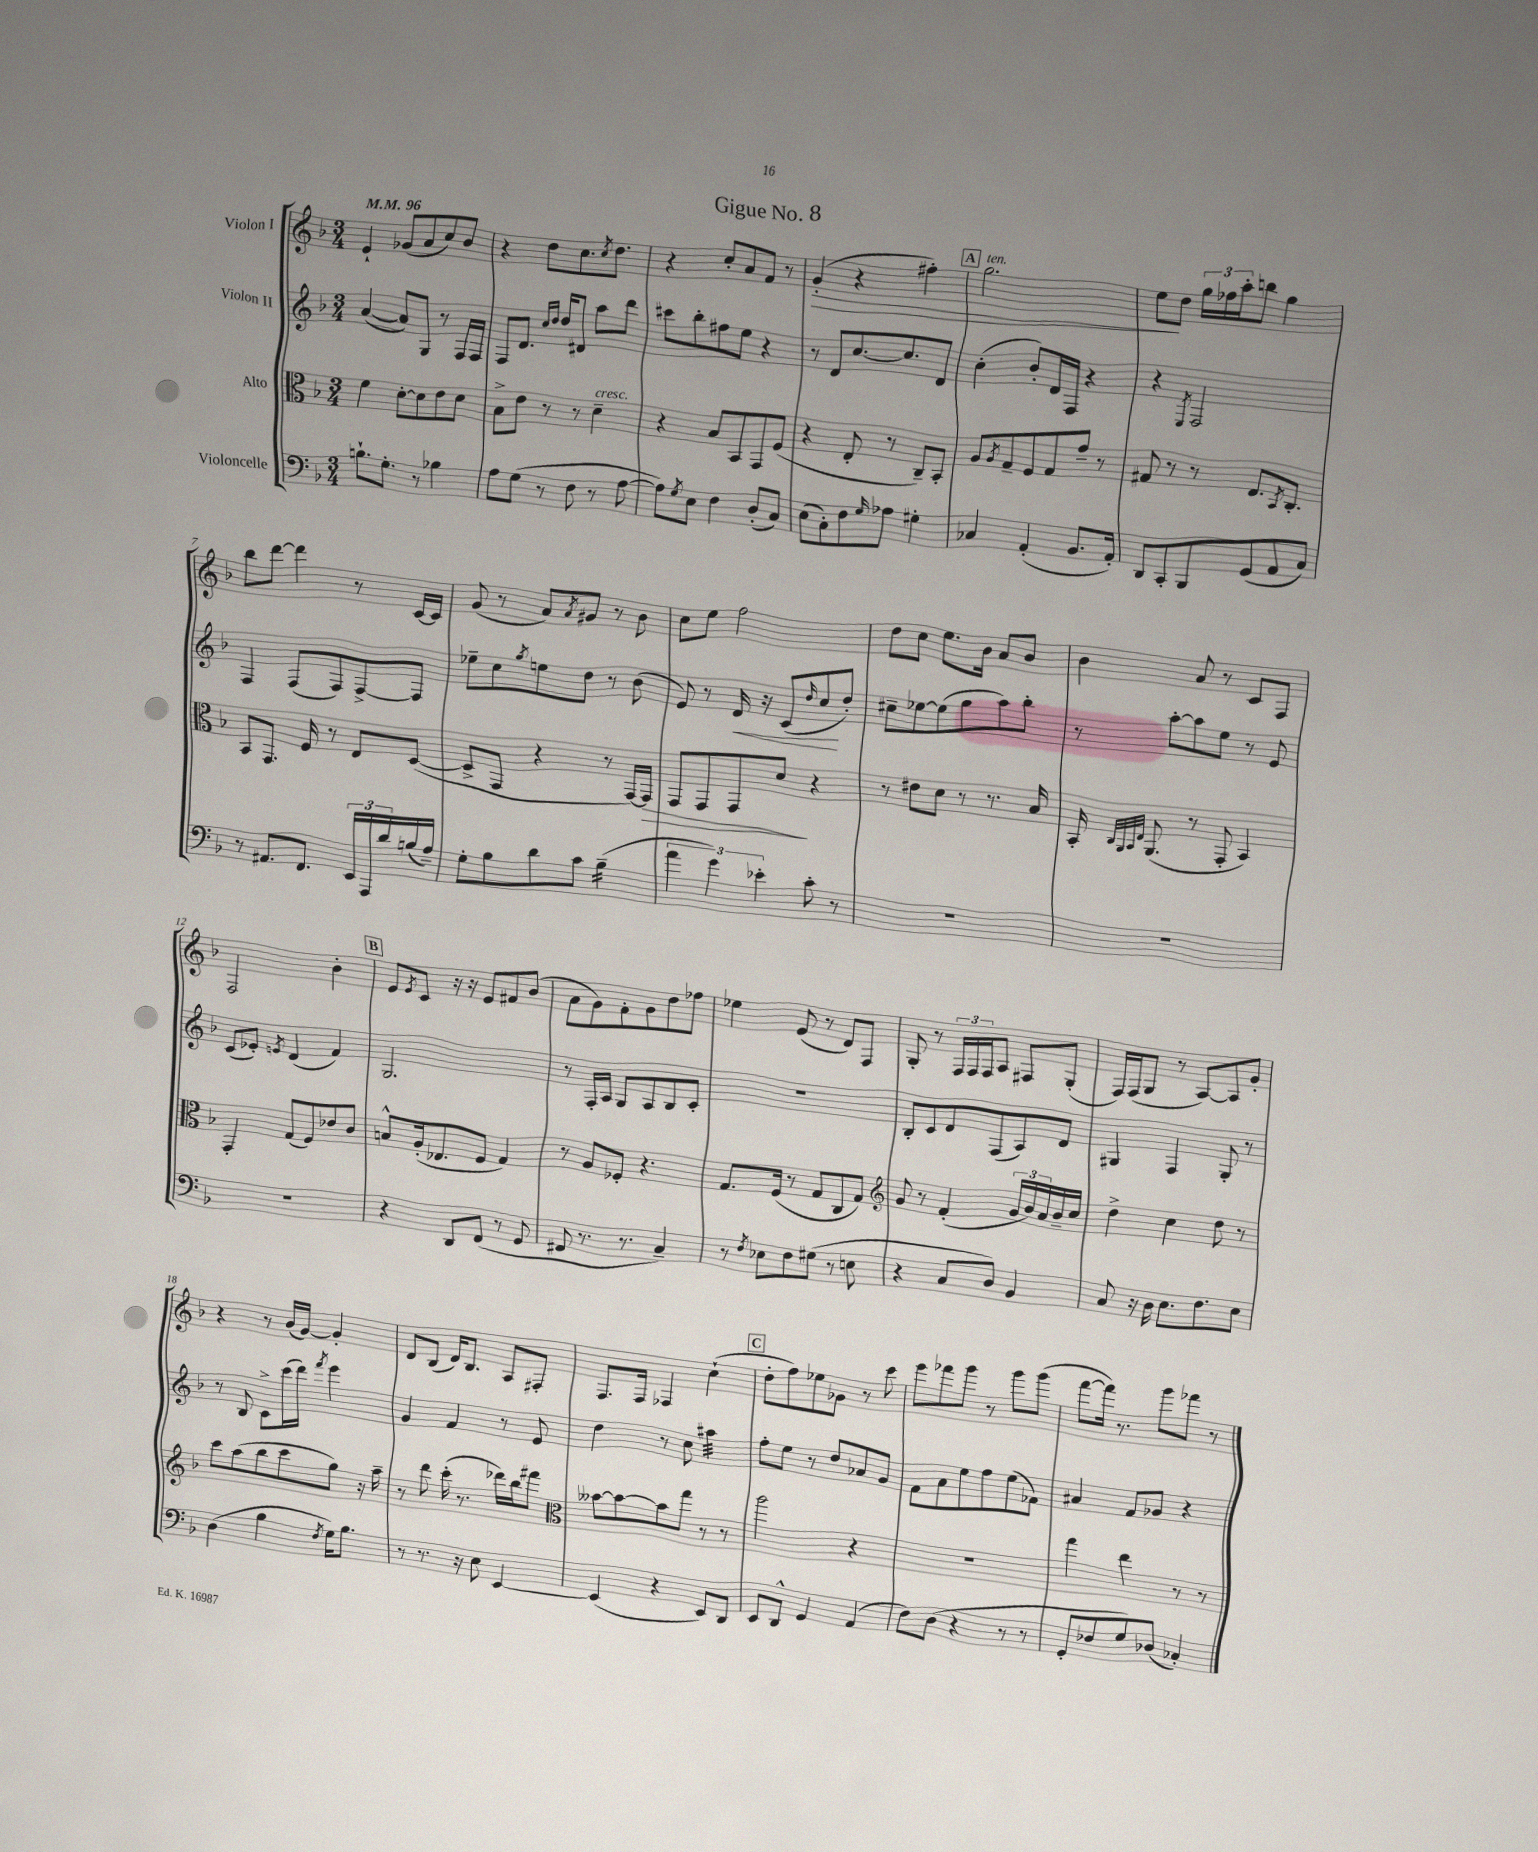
\header { title = "Gigue No. 8" }
<<
\new StaffGroup <<
\new Staff = "s0" \with { instrumentName = "Violon I" } {
    \clef treble \key f \major \numericTimeSignature \time 3/4 \tempo 4 = 96
    e'4-! ges'8( a'8 c''8) bes'8 |
    r4 d''8 c''8. \acciaccatura { c''8 } d''8. |
    r4 c''8-. a'8 f'8 r8 |
    g'4-.\>( r4 fis''4-.) |
    \mark \markup { \box "A" } g''2.^\markup { \italic "ten." } |
    e''8\! d''8 \tuplet 3/2 { g''16 fes''16 a''16-. } b''8 g''4 |
    bes''8 d'''8~ d'''4 r8 c'16~ c'16 |
    g'8( r8 a'8) \acciaccatura { a'8 } gis'8 r8 bes'8 |
    c''8 e''8 f''2 |
    d''8 c''8 e''8. bes'16 a'8 bes'8 |
    bes'4 a'8 r8 c'8 f8 |
    f2 bes'4-. |
    \mark \markup { \box "B" } e'8 \acciaccatura { e'8 } c'8 r16 r16 e'8 fis'8 bes'8( |
    a'8 g'8) f'8-. g'8 d''8 fes''8 |
    ees''4 e'8( r8 d'8) f8 |
    g8-. r8 \tuplet 3/2 { f16 f16 f16 } a8 fis8 g8-.( |
    f16) f16( g8 r8 a8~) a8 g'8-. |
    r4 r8 bes'16( g'16~) g'4-. |
    d'8 bes8( d'16) bes8. a8 fis8-. |
    f8. f16 fes4 c''4-!( |
    \mark \markup { \box "C" } d''8-. f''8) ees''8 ges'8 r8 c'''8 |
    e'''8 fes'''8 g'''8 r8 g'''8 g'''8( |
    f'''8~ f'''16) r8. g'''8 fes'''8 r8 \bar "|." |
}
\new Staff = "s1" \with { instrumentName = "Violon II" } {
    \clef treble \key f \major \numericTimeSignature \time 3/4
    a'4~( a'8) g8 r8 f16 f16 |
    f8 d'8. \grace { c''16 d''16 } d''16 dis'8 a''8 d'''8 |
    cis'''8 bes''8-. fis''8 e''8 r4 |
    r8 d'8 c''8.~ c''8. d'8 |
    \mark \markup { \box "A" } c''4-.( bes'8-.) d'16 f16 r4 |
    r4 \acciaccatura { e8 } f2 |
    f4 f8( f8) f8~-> f8 |
    ees''8-- c''8 \acciaccatura { g''8 } e''8 d''8 r8 bes'8( |
    e'8) r8 d'16\< r16 c'8( \grace { d''16 } c''8\! d''8-.) |
    cis''8-- ees''8~ ees''8( g''8 a''8) bes''8-. |
    r8 a''8~-. a''8 e''8 r8 e'8 |
    c'8( ees'8-.) \acciaccatura { e'8 } d'4( f'4) |
    \mark \markup { \box "B" } g2. |
    r8 f16-. a16 g8 a8 bes8 c'8-. |
    R2. |
    bes8-. c'8 d'8 f8( a8) d'8 |
    gis4 f4 gis8-. r8 |
    r8 bes8 c'8-> c'''16( d'''16) \acciaccatura { f'''8 } e'''4 |
    g'4 f'4 r8 e'8 |
    d''4 r8 c''8 ais''4:32 |
    \mark \markup { \box "C" } f''8-. e''8 r8 d''8 aes'8 g'8 |
    f'8 a'8 e''8 f''8 e''8( fes'8) |
    ais'4 f'8 ges'8 r4 \bar "|." |
}
\new Staff = "s2" \with { instrumentName = "Alto" } {
    \clef alto \key f \major \numericTimeSignature \time 3/4
    f'4 d'8~-. d'8 e'8 d'8 |
    bes8-> e'8 r8 r8 d'4--^\markup { \italic "cresc." } |
    r4 bes8 bes,8 g,8 f8( |
    r4 e8-. r8 c8--) bes,8-. |
    \mark \markup { \box "A" } a8 \acciaccatura { a8 } g8-- f8 g8 g'8-- r8 |
    gis8 r8 r8 e8. \acciaccatura { bes,8 } c8.-. |
    bes,8 g,8. f16 r8 e8 d8~( |
    d8-> g,8 r4 r8 g,16~) g,16\> |
    g,8 g,8 g,8 d'8\! r4 |
    r8 eis'8 d'8 r8 r8. bes16 |
    bes,16-. \grace { c32 a,32 bes,32 e32 } a,8.( r8 g,8-. bes,4) |
    g,4-. g8( f8) ees'8 c'8 |
    \mark \markup { \box "B" } b8-^ a16-.( ees8. f8 g4) |
    r8 a8 fes8-. r4. |
    g8. f16( r8 g8 c8 g8) |
    \clef treble g'8 r8 f'4-.( \tuplet 3/2 { g'16 bes'16) a'16 } bes'16-- c''16 |
    d''4-> c''4 d''8 r8 |
    c'''8 a''8( bes''8 c'''8 g''8) r16 a''16-- |
    r8 d'''8 c'''16-.( r8. des'''16) bes''16 fis'''8 |
    \clef alto beses'8~ beses'8~ beses'8 g''8 r8 r8 |
    \mark \markup { \box "C" } a''2 r4 |
    R2. |
    g''4 e''4 r8 r8 \bar "|." |
}
\new Staff = "s3" \with { instrumentName = "Violoncelle" } {
    \clef bass \key f \major \numericTimeSignature \time 3/4
    b8.-! g8.-. r8 bes4 |
    a8 g8( r8 f8 r8 a8~ |
    a8) \acciaccatura { g8 } e8 f4 d8-.( c8) |
    e8( c8-.) f8 \grace { g16 } aes8 gis4-. |
    \mark \markup { \box "A" } ces4 a,4-.( bes,8. a,16-.) |
    d,8 c,8-. bes,,8 g,8( a,8 c8) |
    r8 ais,8. f,8. \tuplet 3/2 { e,16 a,,16 d'16 } b16( a16--) |
    g8-. bes8 d'8 c'8 bes4:16--( |
    \tuplet 3/2 { a'4 g'4) ees'4-. } c'8-. r8 |
    R2. |
    R2. |
    R2. |
    \mark \markup { \box "B" } r4 d,8 f,8( r8 g,8 |
    fis,8 r8. r8. c4--) |
    r8 \acciaccatura { f8 } ees8 f8 gis8( r8 e8 |
    r4 c8 d8) bes,4 |
    c8 r16 d16 e8. f8. e8 |
    d4( bes4 \acciaccatura { f8 } g16) bes8. |
    r8 r8. r16 e8 e,4~ |
    e,4( r4 e,8) d,8 |
    \mark \markup { \box "C" } e,8 d,8-^ g,4 a,4( |
    f8) d8( r4 r8 r8 |
    g,8-. fes8 g8) des8( ces4-.) \bar "|." |
}
>>
>>
